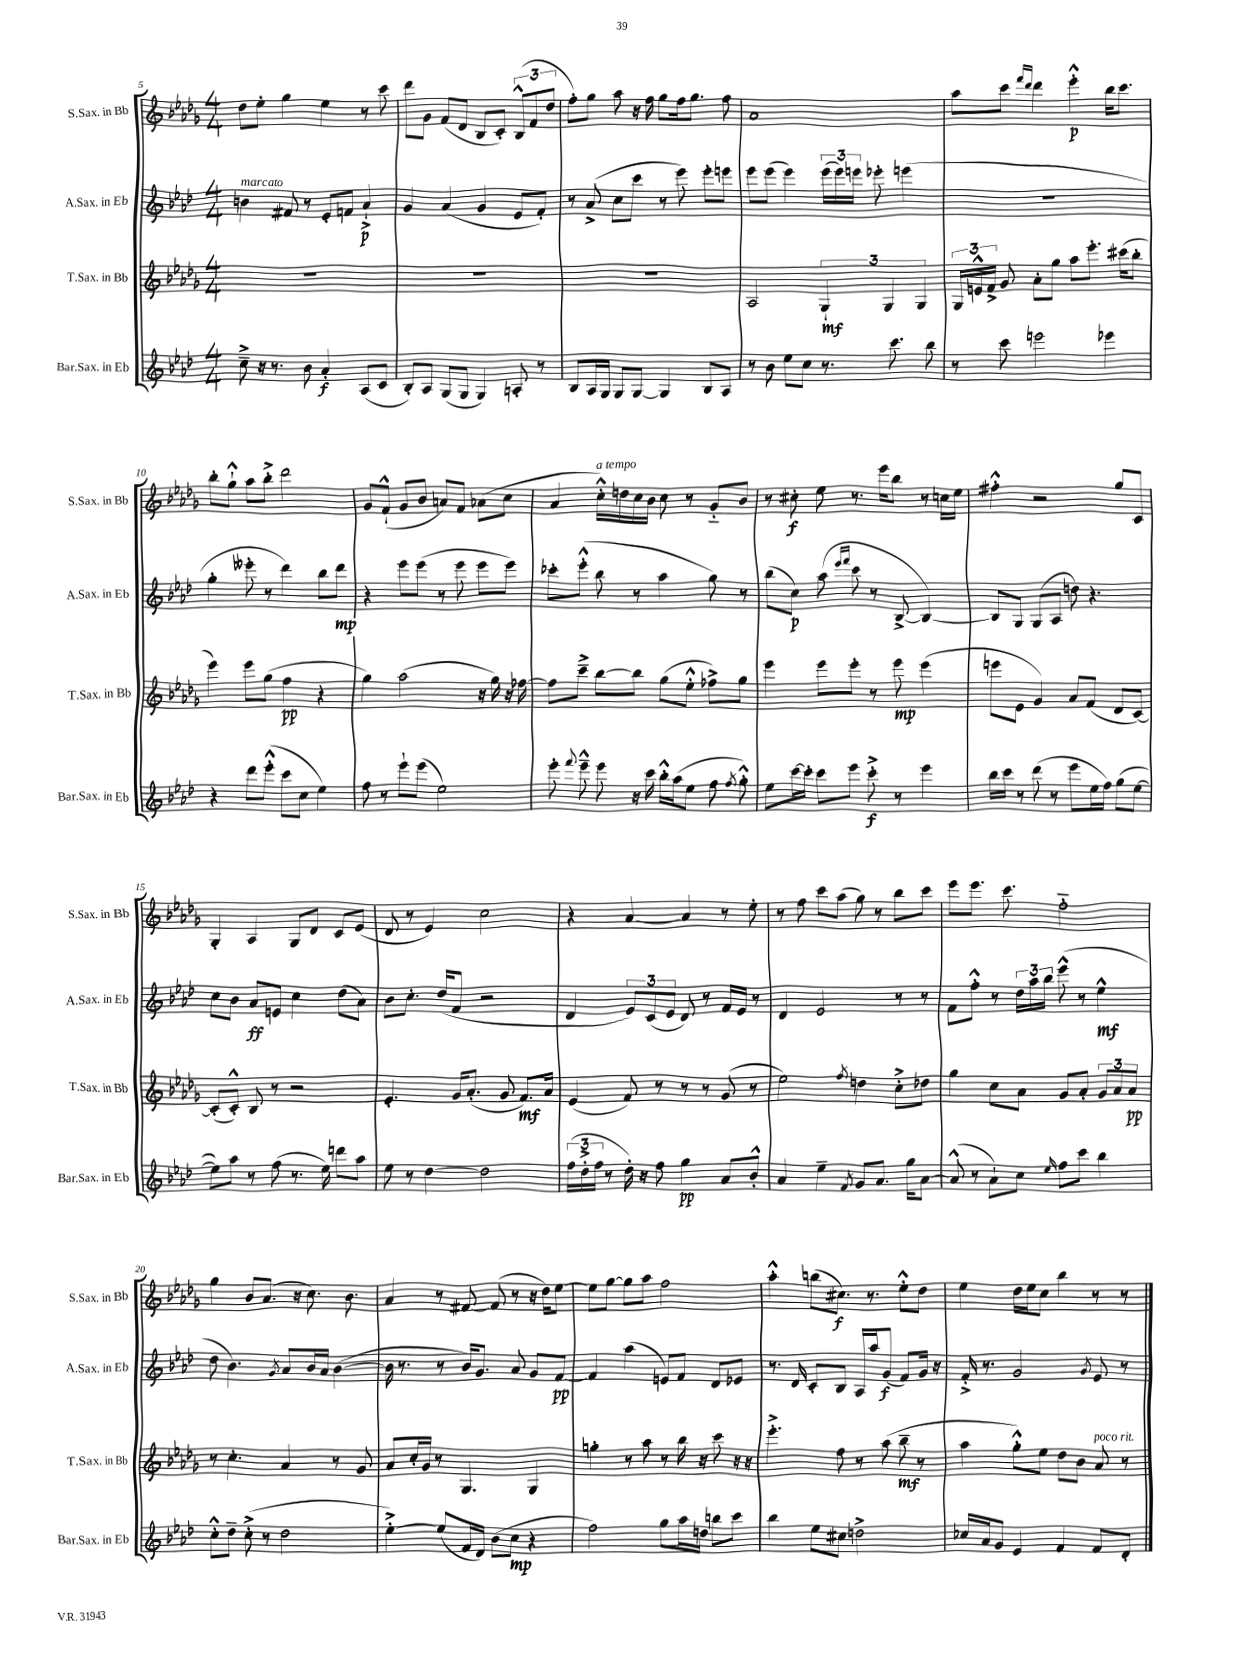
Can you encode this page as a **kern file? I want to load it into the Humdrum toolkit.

**kern	**dynam	**kern	**dynam	**kern	**dynam	**kern	**dynam
*part4	*part4	*part3	*part3	*part2	*part2	*part1	*part1
*staff4	*staff4	*staff3	*staff3	*staff2	*staff2	*staff1	*staff1
*I"Bar.Sax. in Eb	*	*I"T.Sax. in Bb	*	*I"A.Sax. in Eb	*	*I"S.Sax. in Bb	*
*I'Bar.Sax. in Eb	*	*I'T.Sax. in Bb	*	*I'A.Sax. in Eb	*	*I'S.Sax. in Bb	*
*clefG2	*	*clefG2	*	*clefG2	*	*clefG2	*
*k[b-e-a-d-]	*	*k[b-e-a-d-g-]	*	*k[b-e-a-d-]	*	*k[b-e-a-d-g-]	*
*M4/4	*	*M4/4	*	*M4/4	*	*M4/4	*
=5	=5	=5	=5	=5	=5	=5	=5
!	!	!	!	!LO:TX:a:i:t=marcato	!	!	!
8cc~^\	.	1r	.	4bn\	.	8dd-\L	.
16r	.	.	.	.	.	8ee-'\J	.
8.r	.	.	.	.	.	.	.
.	.	.	.	8f#X/	.	4gg-\	.
8b-\	.	.	.	8r	.	.	.
4a-'/	f	.	.	8e-'/L	.	4ee-\	.
.	.	.	.	8fn/J	.	.	.
(8A-/L	.	.	.	4a-`^/	p	8r	.
8c/J	.	.	.	.	.	8ccc\	.
=6	=6	=6	=6	=6	=6	=6	=6
8B-'/L)	.	1r	.	4g/	.	8ddd-\L	.
8A-/J	.	.	.	.	.	8g-\J	.
(8G/L	.	.	.	(4a-/	.	(8f/L	.
8G/J	.	.	.	.	.	8d-/J	.
4G/)	.	.	.	4g/	.	8B-/L	.
.	.	.	.	.	.	8c'/J)	.
8An'/	.	.	.	8e-/L	.	(12B-^^/L	.
.	.	.	.	.	.	12f/	.
8r	.	.	.	8f'/J)	.	.	.
.	.	.	.	.	.	12dd-/J	.
=7	=7	=7	=7	=7	=7	=7	=7
8B-/L	.	1r	.	8r	.	8ff'\L)	.
16A-/L	.	.	.	(8a-^/	.	8gg-\J	.
16G/JJ	.	.	.	.	.	.	.
8G/L	.	.	.	8cc\L	.	8aa-\	.
[8G/J	.	.	.	8ccc\J	.	16r	.
.	.	.	.	.	.	16ff\	.
4G/]	.	.	.	8r	.	8gg-\L	.
.	.	.	.	8eee-\)	.	16ff\k	.
.	.	.	.	.	.	8.gg-\J	.
8B-/L	.	.	.	8eee-'\L	.	.	.
8A-/J	.	.	.	8eeen\J	.	8ff\	.
=8	=8	=8	=8	=8	=8	=8	=8
8r	.	2A-/	.	8eee-\L	.	1a-	.
8b-\	.	.	.	(8eee-\J	.	.	.
8ee-\L	.	.	.	4eee-\)	.	.	.
8cc\J	.	.	.	.	.	.	.
8.r	.	6G-`/	mf	(24eee-\LL	.	.	.
.	.	.	.	24eee-\)	.	.	.
.	.	.	.	24eeen\JJ	.	.	.
.	.	.	.	8eee-X'\	.	.	.
.	.	6G-/	.	.	.	.	.
8.ccc\	.	.	.	.	.	.	.
.	.	.	.	(4eeen\	.	.	.
.	.	6G-/	.	.	.	.	.
8bb-\	.	.	.	.	.	.	.
=9	=9	=9	=9	=9	=9	=9	=9
8r	.	24G-/LL	.	1r	.	8aa-\L	.
.	.	24en^^/	.	.	.	.	.
.	.	24f^/JJ	.	.	.	.	.
8ccc\	.	8g-/	.	.	.	8ccc\J	.
.	.	.	.	.	.	16qqfff/LL	.
.	.	.	.	.	.	16qqddd-/JJ	.
2eeen\	.	8a-'\L	.	.	.	4ddd-\	.
.	.	8gg-\J	.	.	.	.	.
.	.	8aa-\L	.	.	.	4eee-'^^\	p
.	.	8.eee-'\J	.	.	.	.	.
4eee-X\	.	.	.	.	.	16bb-\KL	.
.	.	(16ccc#X\KL	.	.	.	8.ccc\J	.
.	.	8bb-'\J	.	.	.	.	.
!!LO:LB:g=z
=10	=10	=10	=10	=10	=10	=10	=10
4r	.	4eee-\)	.	4gg'\	.	8bb-'\L	.
.	.	.	.	.	.	8gg-`^^\J	.
8ddd-\L	.	8eee-\L	.	8eee--X'\	.	8aa-\L	.
(8eee-'^^\J	.	(8gg-\J	.	8r	.	8bb-'^\J	.
8ccc\L	.	4ff\	pp	4ddd-\)	.	2ddd-\	.
8cc\J	.	.	.	.	.	.	.
4ee-\)	.	4r	.	8bb-\L	.	.	.
.	.	.	.	8ddd-\J	mp	.	.
=11	=11	=11	=11	=11	=11	=11	=11
8ff\	.	4gg-\)	.	4r	.	8g-/L	.
8r	.	.	.	.	.	(8f`^^/J	.
8eee-`\L	.	(2aa-\	.	8eee-\L	.	8g-/L	.
(8eee-\J	.	.	.	(8eee-\J	.	8b-/J	.
2ee-\)	.	.	.	8r	.	8an/L)	.
.	.	.	.	8eee-\	.	8f/J	.
.	.	16r	.	8eee-\L	.	(8a-X\L	.
.	.	16gg-\)	.	.	.	.	.
.	.	16r	.	8eee-\J)	.	8cc\J	.
.	.	[16ff-X\	.	.	.	.	.
=12	=12	=12	=12	=12	=12	=12	=12
8eee-'\	.	8ff-\L]	.	8ccc-X'\L	.	4a-/	.
8qqfff/	.	.	.	.	.	.	.
8eee-~^^\	.	8ccc~^\J	.	(8eee-'^^\J	.	.	.
!	!	!	!	!	!	!LO:TX:a:i:t=a tempo	!
8eee-\	.	[8bb-\L	.	8bb-\	.	16cc'^^\LL)	.
.	.	.	.	.	.	16ddn\	.
16r	.	8bb-\J]	.	8r	.	16cc\	.
16ccc\	.	.	.	.	.	16b-\JJ	.
16bb-'^^\LL	.	(8gg-\L	.	4aa-\	.	8cc\	.
(16aa-\J	.	.	.	.	.	.	.
8ee-\J	.	8ee-'^^\J	.	.	.	8r	.
8ff\	.	8ff-X^\L)	.	8gg\)	.	8g-/L	.
8qff/	.	.	.	.	.	.	.
8gg'^^\)	.	8gg-\J	.	8r	.	8b-/J	.
=13	=13	=13	=13	=13	=13	=13	=13
8ee-\L	.	4eee-\	.	(8bb-\L	.	8r	.
[16ccc\L	.	.	.	8cc\J)	p	8cc#X'\	f
16ccc'\JJ]	.	.	.	.	.	.	.
8ccc\L	.	8eee-\L	.	(8aa-\	.	8ee-\	.
.	.	.	.	16qqeee-/LL	.	.	.
.	.	.	.	16qqfff/JJ	.	.	.
8eee-\J	.	8eee-'\J	.	8ccc\	.	8.r	.
8ccc'^\	f	8r	.	8r	.	.	.
.	.	.	.	.	.	16eee-\KL	.
8r	.	8eee-\	mp	[8B-^/	.	8bb-\J	.
4eee-\	.	(4eee-\	.	4B-/_)	.	8r	.
.	.	.	.	.	.	16ccn\LL	.
.	.	.	.	.	.	16ee-\JJ	.
=14	=14	=14	=14	=14	=14	=14	=14
16bb-\LL	.	8eeen\L	.	8B-/L]	.	4ff#X'^^\	.
16ccc\JJ	.	.	.	.	.	.	.
8r	.	8e-\J	.	8G/J	.	.	.
(8ddd-\	.	4g-/)	.	(8G/L	.	2r	.
8r	.	.	.	8A-/J	.	.	.
8eee-\L	.	8a-/L	.	8ddn\)	.	.	.
16ee-\L	.	(8f/J	.	4.r	.	.	.
16ff\JJ)	.	.	.	.	.	.	.
(8gg\L	.	8d-/L	.	.	.	8gg-/L	.
[8ee-\J	.	[8c/J)	.	.	.	8c/J	.
!!LO:LB:g=z
=15	=15	=15	=15	=15	=15	=15	=15
8ee-\L])	.	(8c'/L]	.	8cc\L	.	4G-'/	.
8aa-\J	.	8c'^^/J)	.	8b-\J	.	.	.
8r	.	8B-/	.	8a-/L	ff	4A-/	.
(8ff\	.	8r	.	8en/J	.	.	.
8.r	.	2r	.	4cc\	.	8G-/L	.
.	.	.	.	.	.	8d-/J	.
16ee-\)	.	.	.	.	.	.	.
8dddn\L	.	.	.	(8dd-\L	.	8c/L	.
8aa-\J	.	.	.	8a-\J)	.	(8e-/J	.
=16	=16	=16	=16	=16	=16	=16	=16
8ee-\	.	4.e-'/	.	8b-\L	.	8d-/	.
8r	.	.	.	8.cc'\J	.	8r	.
[4dd-\	.	.	.	.	.	4e-/)	.
.	.	.	.	(16dd-/KL	.	.	.
.	.	16g-/KL	.	8f/J	.	.	.
.	.	(8.a-'/J	.	.	.	.	.
2dd-\]	.	.	.	2r	.	2cc\	.
.	.	8g-/	.	.	.	.	.
.	.	8.f/L)	mf	.	.	.	.
.	.	16a-/Jk	.	.	.	.	.
=17	=17	=17	=17	=17	=17	=17	=17
(24ff\LL	.	(4e-/	.	4d-/	.	4r	.
24dd-'^\	.	.	.	.	.	.	.
24ff\JJ	.	.	.	.	.	.	.
8r	.	.	.	.	.	.	.
16dd-'\)	.	8f/)	.	12e-/L)	.	[4a-/	.
16r	.	.	.	.	.	.	.
.	.	.	.	(12c/	.	.	.
8ff\	.	8r	.	.	.	.	.
.	.	.	.	12e-/J	.	.	.
4gg\	pp	8r	.	8d-/)	.	4a-/]	.
.	.	8r	.	8r	.	.	.
8a-/L	.	(8g-/	.	16f/LL	.	8r	.
.	.	.	.	16e-/JJ	.	.	.
8b-'^^/J	.	8r	.	8r	.	8ee-'\	.
=18	=18	=18	=18	=18	=18	=18	=18
4a-/	.	2ee-\)	.	4d-/	.	8r	.
.	.	.	.	.	.	8ff\	.
4ee-~\	.	.	.	2e-/	.	8ccc\L	.
.	.	.	.	.	.	(8aa-\J	.
8qf/	.	8qff/	.	.	.	.	.
8g/L	.	4ddn\	.	.	.	8gg-\)	.
8.a-/J	.	.	.	.	.	8r	.
.	.	8cc'^\L	.	8r	.	8bb-\L	.
16gg\KL	.	.	.	.	.	.	.
[8a-\J	.	8dd-X\J	.	8r	.	8ccc\J	.
=19	=19	=19	=19	=19	=19	=19	=19
(8a-^^/]	.	4gg-\	.	8f\L	.	8eee-\L	.
8r	.	.	.	8ff'^^\J	.	8.eee-\J	.
8a-`\L)	.	8cc\L	.	8r	.	.	.
.	.	.	.	.	.	8.ccc\	.
8cc\J	.	8a-\J	.	24dd-\LL	.	.	.
.	.	.	.	24aa-\	.	.	.
.	.	.	.	24bb-\JJ	.	.	.
16qqee-/	.	.	.	.	.	.	.
8ff\L	.	8g-/L	.	(8eee-^^\	.	2ff\	.
8ccc\J	.	8a-'/J	.	8r	.	.	.
4bb-\	.	12g-/L	.	4ee-^^\	mf	.	.
.	.	12a-/	.	.	.	.	.
.	.	12a-/J	pp	.	.	.	.
!!LO:LB:g=z
=20	=20	=20	=20	=20	=20	=20	=20
8cc'^^\L	.	8r	.	8dd-\	.	4gg-\	.
8dd-~\J	.	4.cc'\	.	4.b-\)	.	.	.
(8cc'^\	.	.	.	.	.	8b-/L	.
8r	.	.	.	.	.	(8.a-/J	.
.	.	.	.	8qg/	.	.	.
2dd-\	.	4a-/	.	8a-/L	.	.	.
.	.	.	.	.	.	16r	.
.	.	.	.	16b-/L	.	8.cc\)	.
.	.	.	.	16a-/JJ	.	.	.
.	.	8r	.	([4b-\	.	.	.
.	.	.	.	.	.	8.b-\	.
.	.	8g-/	.	.	.	.	.
=21	=21	=21	=21	=21	=21	=21	=21
[4ee-'^\)	.	8a-/L	.	16b-\]	.	4a-/	.
.	.	.	.	8.r	.	.	.
.	.	16cc'/L	.	.	.	.	.
.	.	16g-/JJ	.	.	.	.	.
(8ee-/L]	.	8r	.	8r	.	8r	.
16f/L	.	4.G-/	.	16b-/KL)	.	[8f#X/	.
16d-/JJ)	.	.	.	8.g/J	.	.	.
(8b-\L	.	.	.	.	.	(8f#/]	.
8cc\J	mp	.	.	8a-/	.	8r	.
4r	.	4G-/	.	8g/L	.	16r	.
.	.	.	.	.	.	16dd-\KL)	.
.	.	.	.	[8f/J	pp	[8ee-\J	.
=22	=22	=22	=22	=22	=22	=22	=22
2ff\)	.	4ggn'\	.	4f/]	.	8ee-\L]	.
.	.	.	.	.	.	[8gg-\J	.
.	.	8r	.	(4aa-\	.	8gg-\L]	.
.	.	8aa-\	.	.	.	8aa-\J	.
8gg\L	.	8r	.	8en/L)	.	2ff\	.
16aa-\L	.	16bb-\	.	8f/J	.	.	.
16ddn\JJ	.	16r	.	.	.	.	.
8bbn\L	.	8ccc\	.	8d-/L	.	.	.
8ccc\J	.	16r	.	8e-X/J	.	.	.
.	.	16r	.	.	.	.	.
=23	=23	=23	=23	=23	=23	=23	=23
4bb-\	.	4.eee-'^\	.	8.r	.	4aa-'^^\	.
.	.	.	.	16d-/	.	.	.
8ee-\L	.	.	.	8c'/L	.	(8bbn\L	.
8cc#X\J	.	8ff\	.	8B-/J	.	8.cc#X\J)	f
2ddn^\	.	8r	.	16A-/LL	.	.	.
.	.	.	.	16aa-/J	.	8.r	.
.	.	(8aa-\	.	(8g/J	f	.	.
.	.	8bb-~\	mf	8f/L)	.	8ee-'^^\L	.
.	.	8r	.	16g/Jk	.	8dd-\J	.
.	.	.	.	16r	.	.	.
=24	=24	=24	=24	=24	=24	=24	=24
16cc-X/LL	.	4aa-\	.	16f'^/	.	4ee-\	.
16a-/J	.	.	.	8.r	.	.	.
8g/J	.	.	.	.	.	.	.
4e-/	.	8gg-'^^\L)	.	2g/	.	16dd-\LL	.
.	.	.	.	.	.	16ee-\J	.
.	.	8ee-\J	.	.	.	8cc\J	.
4f/	.	8dd-\L	.	.	.	4bb-\	.
.	.	8b-\J	.	.	.	.	.
.	.	.	.	8qg/	.	.	.
!	!	!LO:TX:a:i:t=poco rit.	!	!	!	!	!
8f/L	.	8a-/	.	8e-/	.	8r	.
8d-'/J	.	8r	.	8r	.	8r	.
==	==	==	==	==	==	==	==
*-	*-	*-	*-	*-	*-	*-	*-
